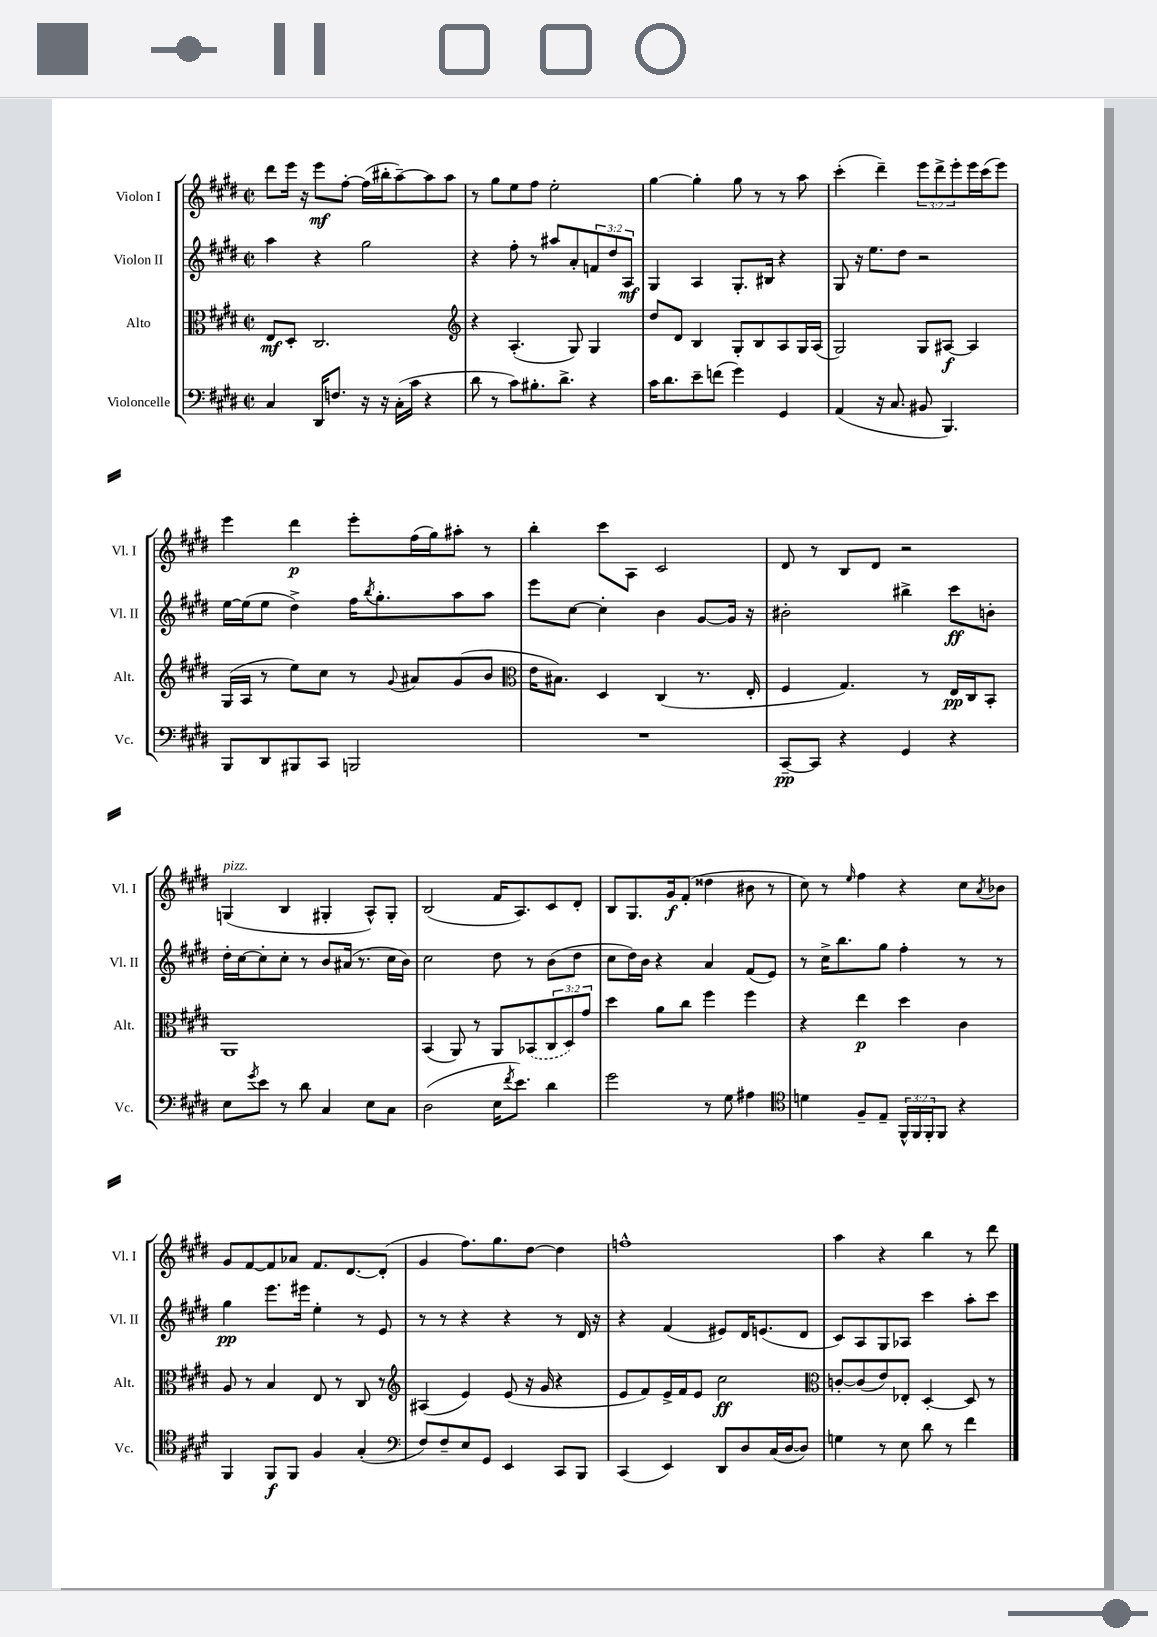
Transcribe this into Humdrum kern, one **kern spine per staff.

**kern	**dynam	**kern	**dynam	**kern	**dynam	**kern	**dynam
*part4	*part4	*part3	*part3	*part2	*part2	*part1	*part1
*staff4	*staff4	*staff3	*staff3	*staff2	*staff2	*staff1	*staff1
*I"Violoncelle	*	*I"Alto	*	*I"Violon II	*	*I"Violon I	*
*I'Vc.	*	*I'Alt.	*	*I'Vl. II	*	*I'Vl. I	*
*clefF4	*	*clefC3	*	*clefG2	*	*clefG2	*
*k[f#c#g#d#]	*	*k[f#c#g#d#]	*	*k[f#c#g#d#]	*	*k[f#c#g#d#]	*
*M2/2	*	*M2/2	*	*M2/2	*	*M2/2	*
*met(c|)	*	*met(c|)	*	*met(c|)	*	*met(c|)	*
=12	=12	=12	=12	=12	=12	=12	=12
4C#/	.	8E/L	mf	4aa\	.	8ddd#\L	.
.	.	8D#'/J	.	.	.	16eee\Jk	.
.	.	.	.	.	.	16r	.
16DD#/KL	.	2.C#/	.	4r	.	8eee\L	mf
8.Fn/J	.	.	.	.	.	.	.
.	.	.	.	.	.	[8ff#'\J	.
16r	.	.	.	2gg#\	.	(16ff#\LL]	.
16r	.	.	.	.	.	16bb#X'\J	.
(16C#'\LL	.	.	.	.	.	[8aa~\)	.
16c#\JJ	.	.	.	.	.	.	.
4r	.	.	.	.	.	8aa\]	.
.	.	.	.	.	.	8aa\J	.
=13	=13	=13	=13	=13	=13	=13	=13
*	*	*clefG2	*	*	*	*	*
8d#\	.	4r	.	4r	.	8r	.
8r	.	.	.	.	.	8gg#\L	.
8c#\L)	.	(4.A'/	.	8ff#'\	.	8ee\	.
8.B#X'\	.	.	.	8r	.	8ff#\J	.
.	.	.	.	8aa#X/L	.	2ee'\	.
8.d#^\J	.	.	.	.	.	.	.
.	.	8G#/)	.	8a'/	.	.	.
4r	.	4G#/	.	12fn/	.	.	.
.	.	.	.	12dd#/	.	.	.
.	.	.	.	12A/J	mf	.	.
=14	=14	=14	=14	=14	=14	=14	=14
16c#\KL	.	8dd#/L	.	4G#/	.	[4gg#\	.
8.d#\	.	.	.	.	.	.	.
.	.	8d#/J	.	.	.	.	.
8e~\	.	4B/	.	4A/	.	4gg#'\]	.
(8fn\J	.	.	.	.	.	.	.
4g#\)	.	8G#'/L	.	8.G#'/L	.	8gg#\	.
.	.	8B/	.	.	.	8r	.
.	.	.	.	16B#X/Jk	.	.	.
4GG#/	.	8A/	.	4r	.	8r	.
.	.	16G#/L	.	.	.	8aa\	.
.	.	(16A/JJ	.	.	.	.	.
=15	=15	=15	=15	=15	=15	=15	=15
(4AA/	.	2G#/)	.	8G#/	.	(4ccc#'\	.
.	.	.	.	16r	.	.	.
.	.	.	.	8.ee\L	.	.	.
16r	.	.	.	.	.	4ddd#~\)	.
8.C#/	.	.	.	.	.	.	.
.	.	.	.	8dd#\J	.	.	.
8BB#X/	.	8G#/L	.	2r	.	12eee\L	.
.	.	.	.	.	.	12ddd#^\	.
4.BBB/)	.	[8A#X/J	f	.	.	.	.
.	.	.	.	.	.	12eee'\	.
.	.	4A#/]	.	.	.	16eee\L	.
.	.	.	.	.	.	(16ccc#\J	.
.	.	.	.	.	.	8eee\J)	.
!!LO:LB:g=z
=16	=16	=16	=16	=16	=16	=16	=16
8BBB/L	.	(16G#/LL	.	[16ee\LL	.	4eee\	.
.	.	16A/JJ	.	(16ee\J]	.	.	.
8DD#/	.	8r	.	8ee\J	.	.	.
8BBB#X/	.	8ee\L)	.	4dd#^\)	.	4ddd#\	p
8CC#/J	.	8cc#\J	.	.	.	.	.
2BBBn/	.	8r	.	16ff#\KL	.	8eee'\L	.
.	.	.	.	8qbb/	.	.	.
.	.	.	.	8.gg#'\	.	.	.
.	.	8qqg#/	.	.	.	.	.
.	.	8a#X/L	.	.	.	(16ff#\L	.
.	.	.	.	.	.	16gg#\J)	.
.	.	(8g#/	.	8aa\	.	8aa#X'\J	.
.	.	8b/J	.	8aa\J	.	8r	.
=17	=17	=17	=17	=17	=17	=17	=17
*	*	*clefC3	*	*	*	*	*
1r	.	16e\KL	.	8eee\L	.	4bb'\	.
.	.	8.B#X\J)	.	.	.	.	.
.	.	.	.	[8cc#\J	.	.	.
.	.	4D#/	.	4cc#'\]	.	8ccc#\L	.
.	.	.	.	.	.	8A\J	.
.	.	(4C#/	.	4b\	.	2c#/	.
.	.	8.r	.	[8g#/L	.	.	.
.	.	.	.	16g#/Jk]	.	.	.
.	.	16E'/	.	16r	.	.	.
=18	=18	=18	=18	=18	=18	=18	=18
[8CC#~/L	pp	4F#/	.	2b#X'\	.	8d#/	.
8CC#/J]	.	.	.	.	.	8r	.
4r	.	4.G#/)	.	.	.	8B/L	.
.	.	.	.	.	.	8d#/J	.
4GG#/	.	.	.	4bb#X^\	.	2r	.
.	.	8r	.	.	.	.	.
4r	.	16E/LL	pp	8ccc#\L	ff	.	.
.	.	16C#/J	.	.	.	.	.
.	.	8BB'/J	.	8bn'\J	.	.	.
!!LO:LB:g=z
=19	=19	=19	=19	=19	=19	=19	=19
!	!	!	!	!	!	!LO:TX:a:i:t=pizz.	!
8E\L	.	1AA	.	16dd#'\LL	.	(4Gn/	.
.	.	.	.	[16cc#\J	.	.	.
8qg#/	.	.	.	.	.	.	.
8e\J	.	.	.	8cc#'\]	.	.	.
8r	.	.	.	8cc#'\J	.	4B/	.
8d#\	.	.	.	8r	.	.	.
4C#/	.	.	.	8b/L	.	4G#X'/	.
.	.	.	.	(16a#X/Jk	.	.	.
.	.	.	.	8.r	.	.	.
8E\L	.	.	.	.	.	8A^^/L)	.
8C#\J	.	.	.	16cc#\LL	.	8G#'/J	.
.	.	.	.	16b\JJ)	.	.	.
=20	=20	=20	=20	=20	=20	=20	=20
(2D#\	.	(4BB/	.	2cc#\	.	(2B/	.
.	.	8AA/)	.	.	.	.	.
.	.	8r	.	.	.	.	.
16E\KL	.	8AA/L	.	8dd#\	.	16f#/KL	.
8qf#/	.	.	.	.	.	.	.
8.e\J)	.	.	.	.	.	8.A/)	.
.	.	(8BB-X/	.	8r	.	.	.
4d#\	.	12C#/	.	(8b\L	.	8c#/	.
.	.	12D#/)	.	.	.	.	.
.	.	.	.	8dd#\J	.	8d#'/J	.
.	.	12g#/J	.	.	.	.	.
=21	=21	=21	=21	=21	=21	=21	=21
2g#\	.	4dd#\	.	8cc#\L	.	8B/L	.
.	.	.	.	16dd#\L)	.	8.G#/	.
.	.	.	.	16b\JJ	.	.	.
.	.	8a\L	.	4r	.	.	.
.	.	.	.	.	.	16g#/k	f
.	.	8cc#\J	.	.	.	(8f#'/J	.
8r	.	4ff#\	.	4a/	.	4dd##X\	.
8G#\	.	.	.	.	.	.	.
4A#X\	.	4ff#\	.	(8f#/L	.	8b#X\	.
.	.	.	.	8e/J)	.	8r	.
=22	=22	=22	=22	=22	=22	=22	=22
*clefC4	*	*	*	*	*	*	*
4dn\	.	4r	.	8r	.	8cc#\)	.
.	.	.	.	16cc#^\KL	.	8r	.
.	.	.	.	8.bb\	.	.	.
.	.	.	.	.	.	16qqee/	.
8F#~/L	.	4ee\	p	.	.	4ff#\	.
8E~/J	.	.	.	8gg#\J	.	.	.
24FF#^^/LL	.	4dd#\	.	4ff#'\	.	4r	.
24FF#/	.	.	.	.	.	.	.
24FF#'/J	.	.	.	.	.	.	.
8FF#/J	.	.	.	.	.	.	.
4r	.	4c#\	.	8r	.	8cc#\L	.
.	.	.	.	.	.	8qa/	.
.	.	.	.	8r	.	8b-X\J	.
!!LO:LB:g=z
=23	=23	=23	=23	=23	=23	=23	=23
4FF#/	.	8A/	.	4gg#\	pp	8g#/L	.
.	.	8r	.	.	.	[8f#/	.
8FF#/L	f	4B/	.	8.eee\L	.	8f#/]	.
8FF#/J	.	.	.	.	.	8a-X/J	.
.	.	.	.	16eee#X\Jk	.	.	.
4F#/	.	8E/	.	4ee'\	.	8.f#/L	.
.	.	8r	.	.	.	.	.
.	.	.	.	.	.	[8.d#/	.
(4G#'/	.	8C#/	.	8r	.	.	.
.	.	8r	.	8e/	.	(8d#'/J]	.
=24	=24	=24	=24	=24	=24	=24	=24
*clefF4	*	*clefG2	*	*	*	*	*
8F#/L)	.	(4A#X/	.	8r	.	4g#/	.
8F#~/	.	.	.	8r	.	.	.
8E/	.	4e/)	.	4r	.	8.ff#\L)	.
8GG#/J	.	.	.	.	.	.	.
.	.	.	.	.	.	8.gg#\	.
4EE/	.	(8e/	.	4r	.	.	.
.	.	16r	.	.	.	[8dd#\J	.
.	.	16g#/	.	.	.	.	.
8CC#/L	.	4r	.	8r	.	4dd#\]	.
8BBB/J	.	.	.	16d#/	.	.	.
.	.	.	.	16r	.	.	.
=25	=25	=25	=25	=25	=25	=25	=25
(4CC#/	.	8e/L	.	4r	.	1ffn^^	.
.	.	8f#/)	.	.	.	.	.
4EE/)	.	16e^/L	.	(4f#/	.	.	.
.	.	16f#/J	.	.	.	.	.
.	.	8e/J	.	.	.	.	.
8DD#/L	.	2cc#\	ff	8e#X/L)	.	.	.
8D#/	.	.	.	16d#/K	.	.	.
.	.	.	.	(8.en/	.	.	.
(16C#/L	.	.	.	.	.	.	.
[16D#/J	.	.	.	.	.	.	.
8D#/J])	.	.	.	8d#/J	.	.	.
=26	=26	=26	=26	=26	=26	=26	=26
*	*	*clefC3	*	*	*	*	*
4Gn\	.	[8cn'/L	.	8c#/L)	.	4aa\	.
.	.	(8c/]	.	8A/	.	.	.
8r	.	8e/)	.	8G#/	.	4r	.
8E\	.	8E-X'/J	.	8A-X/J	.	.	.
8d#\	.	[4D#'/	.	4ccc#\	.	4bb\	.
8r	.	.	.	.	.	.	.
4f#\	.	8D#/]	.	8aa'\L	.	8r	.
.	.	8r	.	8ccc#\J	.	8ddd#\	.
==	==	==	==	==	==	==	==
*-	*-	*-	*-	*-	*-	*-	*-
